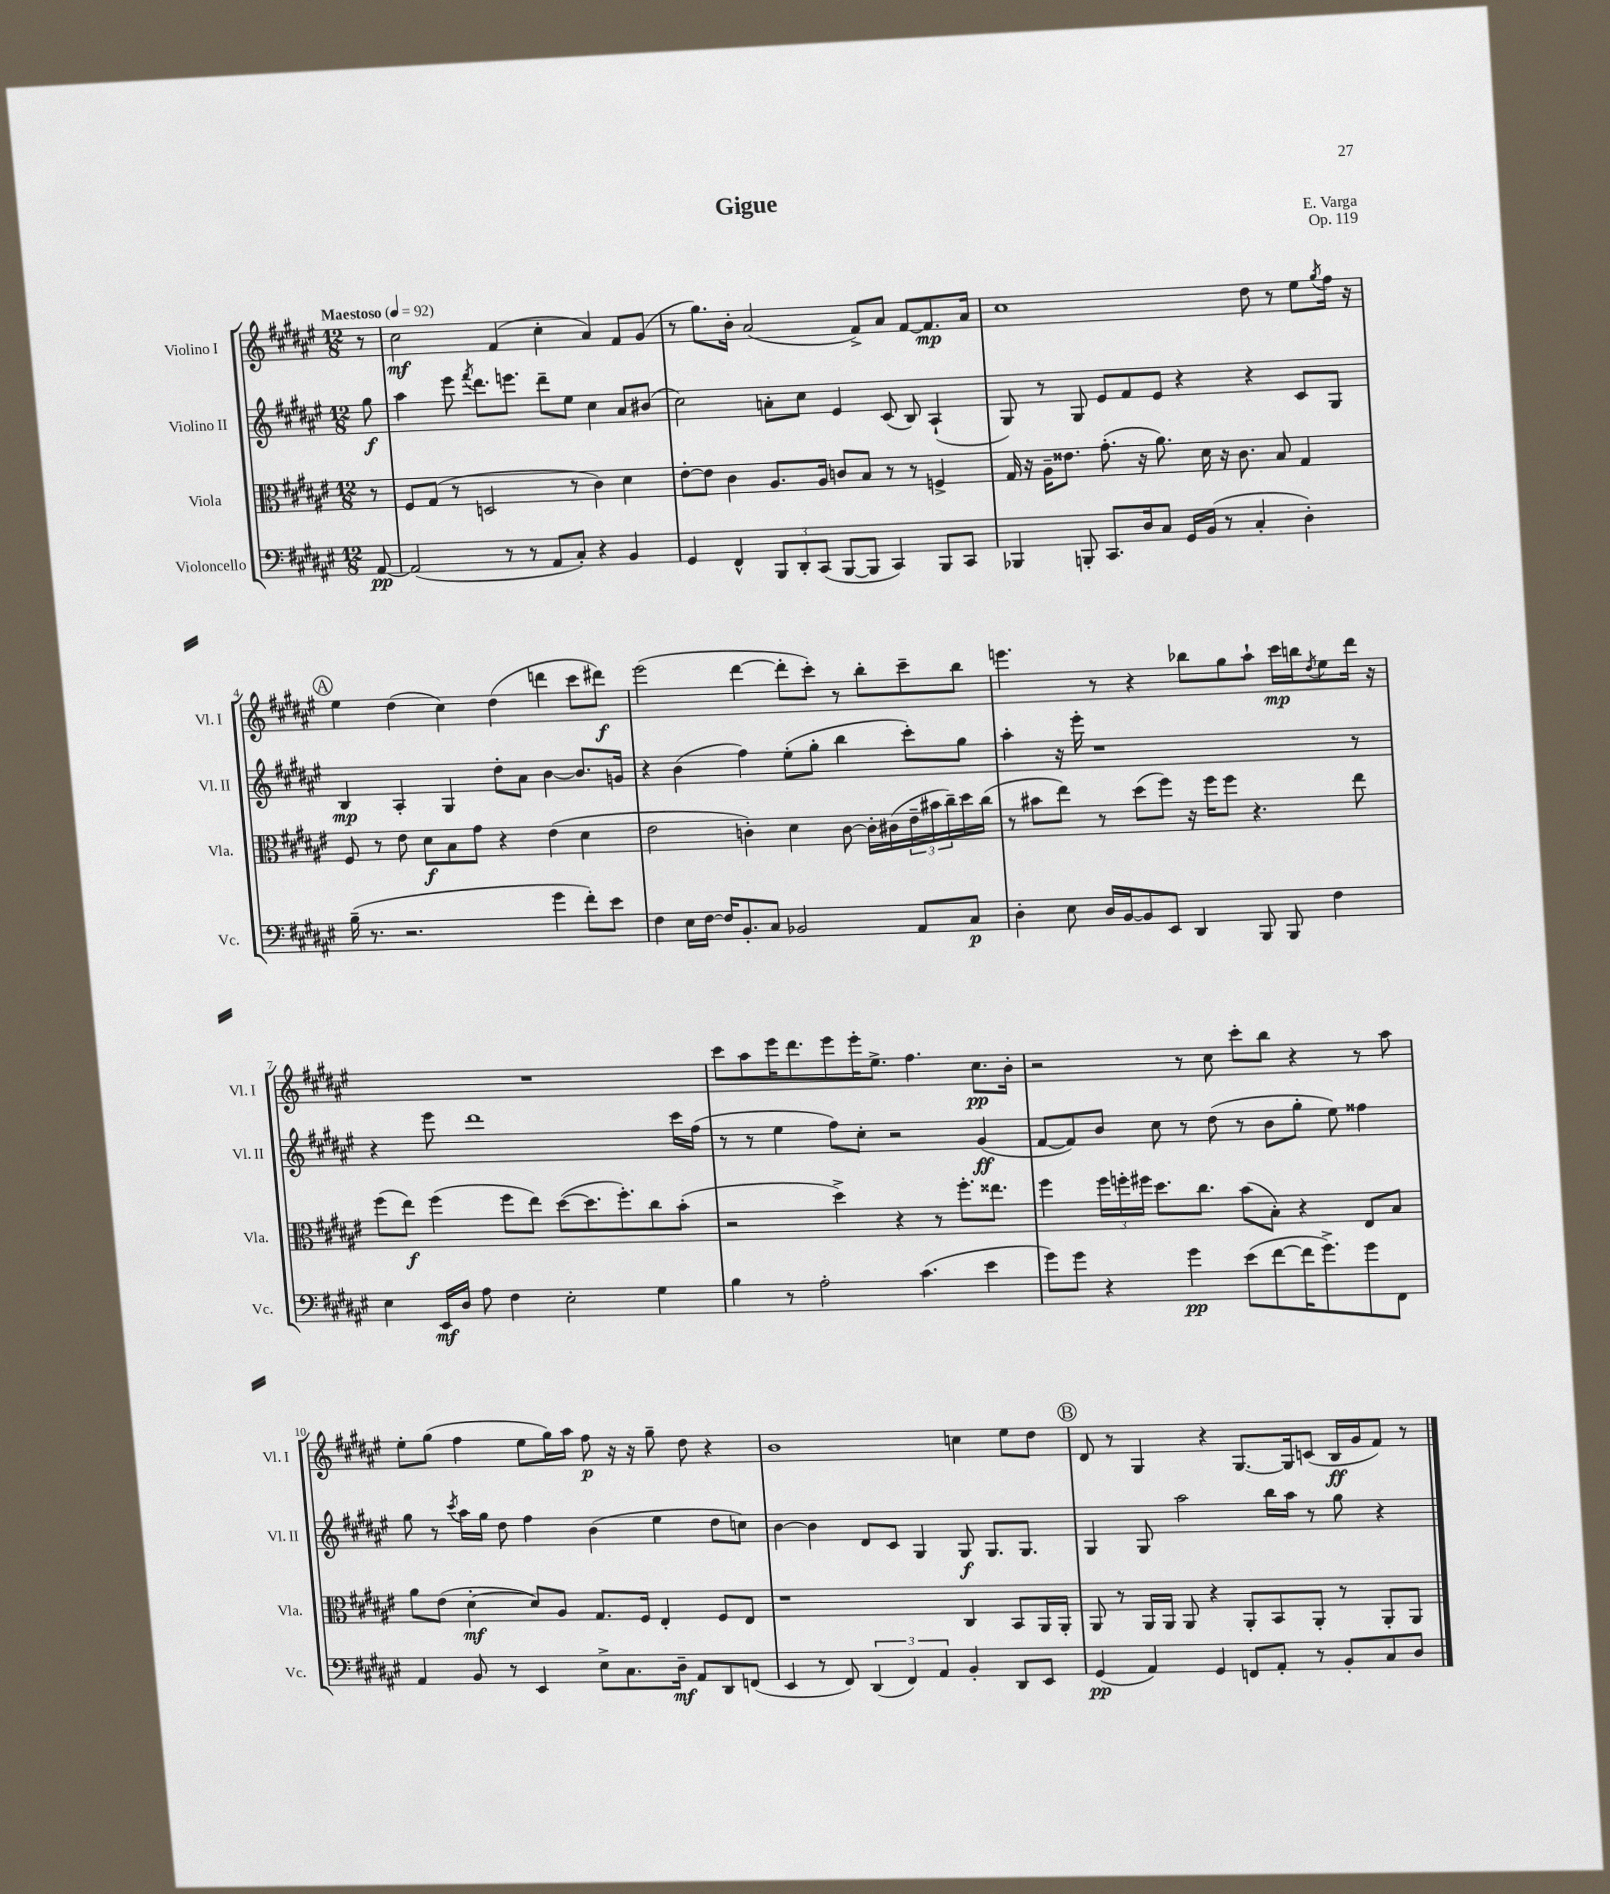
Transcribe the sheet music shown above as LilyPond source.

\header { title = "Gigue" composer = "E. Varga" opus = "Op. 119" }
<<
\new StaffGroup <<
\new Staff = "s0" \with { instrumentName = "Violino I" shortInstrumentName = "Vl. I" } {
    \clef treble \key fis \major \numericTimeSignature \time 12/8 \partial 8 \tempo "Maestoso" 4 = 92
    r8 |
    cis''2\mf fis'4( cis''4-. ais'4) fis'8 gis'8( |
    r8 gis''8.) b'16-. ais'2( fis'8->) ais'8 fis'8~ fis'8.\mp ais'16 |
    cis''1 dis''8 r8 eis''8 \acciaccatura { gis''8 } fis''16 r16 |
    \mark \markup { \circle "A" } eis''4 dis''4( cis''4) dis''4( d'''4 cis'''8 dis'''8\f) |
    eis'''2( dis'''4~ dis'''8-. cis'''8-.) r8 b''8-. cis'''8-- b''8 |
    e'''4. r8 r4 bes''8 gis''8 ais''8-! cis'''16\mp b''16 \acciaccatura { dis''8 } eis''8 dis'''16 r16 |
    R1. |
    cis'''8 ais''8 eis'''16 dis'''8. eis'''8 eis'''16-. eis''8.-> fis''4. cis''8.\pp b'16-. |
    r2 r8 cis''8 cis'''8-. b''8 r4 r8 ais''8 |
    eis''8-. gis''8( fis''4 eis''8 gis''16) ais''16 fis''8\p r16 r16 gis''8-- dis''8 r4 |
    b'1 c''4 eis''8 dis''8 |
    \mark \markup { \circle "B" } dis'8 r8 gis4 r4 gis8.~ gis16 c'8( b16\ff gis'16 fis'8) r8 \bar "|." |
}
\new Staff = "s1" \with { instrumentName = "Violino II" shortInstrumentName = "Vl. II" } {
    \clef treble \key fis \major \numericTimeSignature \time 12/8 \partial 8
    gis''8\f |
    ais''4 eis'''8 \acciaccatura { fis'''8 } dis'''8. e'''8. dis'''8-- eis''8 cis''4 ais'8 bis'8( |
    cis''2) a'8-. cis''8 eis'4 cis'8( b8) ais4-!( |
    gis8) r8 gis8 eis'8 fis'8 eis'8 r4 r4 cis'8 gis8 |
    \mark \markup { \circle "A" } b4\mp ais4-. gis4 dis''8-. ais'8 b'4~ b'8. g'16 |
    r4 b'4( fis''4) eis''8-.( gis''8-. b''4 cis'''8-.) gis''8 |
    ais''4-. r16 eis'''16-. r1 r8 |
    r4 eis'''8 dis'''1 cis'''16 fis''16( |
    r8 r8 eis''4 fis''8) cis''8-. r2 gis'4\ff( |
    fis'8~ fis'8) b'8 cis''8 r8 dis''8( r8 b'8 gis''8-. eis''8) fisis''4 |
    gis''8 r8 \acciaccatura { cis'''8 } ais''16 gis''16 dis''8 fis''4 b'4( eis''4 dis''8 c''8) |
    b'4~ b'4 dis'8 cis'8 gis4 gis8\f gis8. gis8. |
    \mark \markup { \circle "B" } gis4 gis8 ais''2 b''16 ais''16 r8 gis''8 r4 \bar "|." |
}
\new Staff = "s2" \with { instrumentName = "Viola" shortInstrumentName = "Vla." } {
    \clef alto \key fis \major \numericTimeSignature \time 12/8 \partial 8
    r8 |
    fis8 gis8( r8 d2 r8 cis'4) dis'4 |
    eis'8~-. eis'8 cis'4 ais8. ais16 c'8 b8 r8 r8 f4-> |
    gis16 r16 ais16-- eisis'8. gis'8.-.( r16 ais'8.) dis'16 r16 cis'8. b8 gis4 |
    \mark \markup { \circle "A" } fis8 r8 eis'8 dis'8\f b8 gis'8 r4 eis'4( dis'4 |
    eis'2 c'4-.) dis'4 c'8~ c'16-. cis'16( \tuplet 3/2 { eis'16-- bis'16 cis''16--) } dis''16 cis''16( |
    r8 bis'8 eis''8) r8 dis''8( fis''8) r16 fis''16 fis''8 r4. eis''8 |
    fis''8( eis''8\f) fis''4( fis''8 eis''8) dis''8~( dis''8. fis''8.-.) cis''8 b'8-.( |
    r2 dis''4->) r4 r8 fis''8.-. eisis''8. |
    fis''4 \tuplet 3/2 { fis''16 f''16-. fis''16 } dis''8. cis''8. b'8( b8-.) r4 eis8 b8 |
    ais'8 eis'8( dis'4~-.\mf dis'8) ais8 gis8. fis16 eis4-. fis8 eis8 |
    r1 cis4 b,8 ais,16 ais,16-. |
    \mark \markup { \circle "B" } ais,8 r8 ais,16 ais,16 ais,8 r4 ais,8-. b,8 ais,8-. r8 ais,8-. ais,8 \bar "|." |
}
\new Staff = "s3" \with { instrumentName = "Violoncello" shortInstrumentName = "Vc." } {
    \clef bass \key fis \major \numericTimeSignature \time 12/8 \partial 8
    ais,8~\pp |
    ais,2( r8 r8 ais,8 cis8-.) r4 b,4 |
    gis,4 fis,4-^ \tuplet 3/2 { b,,8 dis,8-. cis,8( } b,,8~ b,,8 cis,4) b,,8 cis,8 |
    bes,,4 b,,8-. cis,8. dis16 cis8 gis,16 b,16( r8 cis4-. dis4-.) |
    \mark \markup { \circle "A" } b16--( r8. r2. gis'4 fis'8-.) eis'8 |
    fis4 eis16 fis16~ fis16 b,8.-. cis8 bes,2 ais,8 cis8\p |
    dis4-. eis8 dis16 b,16~ b,8 eis,8 dis,4 b,,8 b,,8 fis4 |
    eis4 eis,16\mf dis16 ais8 fis4 eis2-. gis4 |
    b4 r8 ais2-. cis'4.( eis'4 |
    gis'8) gis'8 r4 gis'4\pp eis'8( fis'8~ fis'16 gis'8.->) gis'8 fis,8 |
    ais,4 b,8 r8 eis,4 eis8-> cis8. dis16--\mf ais,8 dis,8 f,8( |
    eis,4 r8 fis,8) \tuplet 3/2 { dis,4( fis,4) ais,4 } b,4-. dis,8 eis,8 |
    \mark \markup { \circle "B" } gis,4\pp( ais,4) gis,4 f,8 ais,8-. r8 b,8-. cis8 dis8 \bar "|." |
}
>>
>>
